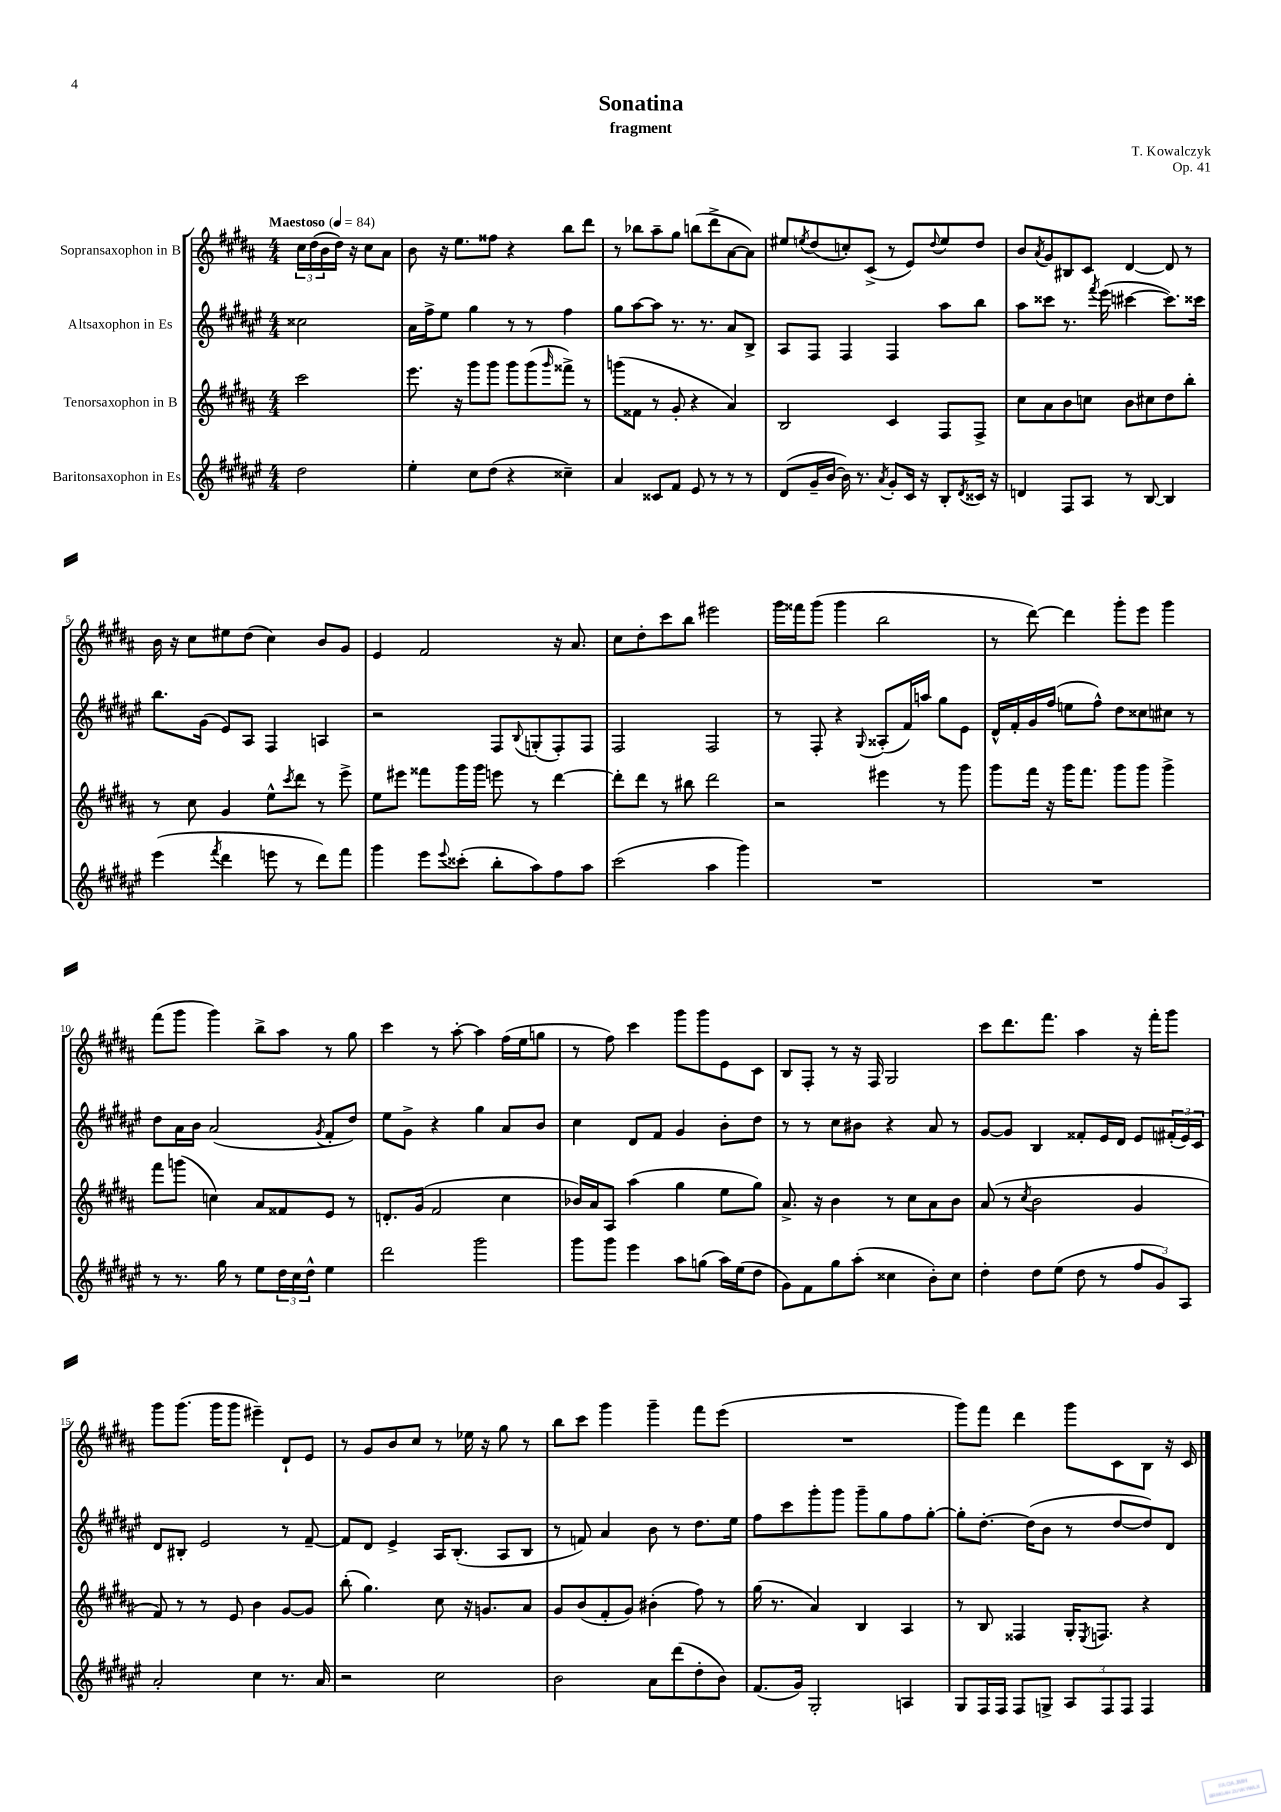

**kern	**kern	**kern	**kern
*staff4	*staff3	*staff2	*staff1
*clefG2	*clefG2	*clefG2	*clefG2
*k[f#c#g#d#a#e#]	*k[f#c#g#d#a#]	*k[f#c#g#d#a#e#]	*k[f#c#g#d#a#]
*M4/4	*M4/4	*M4/4	*M4/4
*MM84	*MM84	*MM84	*MM84
2dd#\	2ccc#\	2cc##\	24cc#\LL
.	.	.	(24dd#\
.	.	.	24b\
.	.	.	16dd#\JJ)
.	.	.	16r
.	.	.	8cc#\L
.	.	.	8a#\J
=	=	=	=
4ee#'\	8.eee\	16a#\LL	8b\
.	.	16ff#^\J	.
.	.	8ee#\J	16r
.	16r	.	8.ee\L
8cc#\L	8ggg#\L	4gg#\	.
(8dd#\J	8ggg#\J	.	8ff##\J
4r	8ggg#\L	8r	4r
.	(8ggg#\	8r	.
.	16qqggg#/	.	.
4cc##~\)	8fff##^\J)	4ff#\	8bb\L
.	8r	.	8ddd#\J
=	=	=	=
4a#/	(8ggg\L	8gg#\L	8r
.	8f##\J	[8aa#\	8bb-\L
8c##/L	8r	8aa#\]J	8aa#~\
8f#/J	8g#'/	8.r	8gg#\J
8e#/	4r	.	(8bb\L
.	.	8.r	.
8r	.	.	8ddd#^\
8r	4a#/)	8a#/L	[8a#\
8r	.	8B^/J	8a#\]J)
=	=	=	=
(8d#/L	2B/	8A#/L	8ee#/L
.	.	.	8qee/
16g#~/L	.	8F#/J	(8dd#/
[16b/JJ	.	.	.
16b\])	.	4F#/	8cc'/)
8.r	.	.	.
.	.	.	(8c#^/J
8qa#/	.	.	.
8g#'/L	4c#/	4F#/	8r
16c#/Jk	.	.	8e/L)
16r	.	.	.
.	.	.	8qqdd#/
8B'/L	8F#/L	8aa#\L	8ee/
8qd#/	.	.	.
16c##/Jk	8F#^/J	8bb\J	8dd#/J
16r	.	.	.
=	=	=	=
4d/	8cc#\L	8aa#\L	8b/L
.	.	.	8qa#/
.	8a#\	8ccc##\J	8g#/
8F#/L	8b\	8.r	8B#/
8A#/J	8cc\J	.	8c#/J
.	.	8qfff#/	.
.	.	(16eee#\	.
8r	8b\L	[4ccc#\	[4d#/
[8B/	8cc#\	.	.
4B/]	8dd#\	8.ccc#\]L)	8d#/]
.	8bb'\J	.	8r
.	.	16ccc##\Jk	.
=	=	=	=
(4eee#\	8r	8.bb\L	16b\
.	.	.	16r
.	8cc#\	.	8cc#\L
.	.	(16g#\Jk	.
8qfff#/	.	.	.
4ddd#\	4g#/	8e#/L)	8ee#\
.	.	8A#/J	(8dd#\J
8eee\	8ee^^\L	4F#/	4cc#\)
.	8qccc#/	.	.
8r	8ddd#\J	.	.
8ddd#\L)	8r	4A/	8b/L
8fff#\J	8eee^\	.	8g#/J
=	=	=	=
4ggg#\	8ee\L	2r	4e/
.	8eee#\J	.	.
8eee#\L	8fff##\L	.	2f#/
8qqeee#/	.	.	.
(8ccc##'\J	16ggg#\L	.	.
.	16ggg#\JJ	.	.
8bb'\L	8eee\	8F#/L	.
.	.	8qqB/	.
8aa#\)	8r	(8G'/	.
8ff#\	[4ddd#\	8F#'/)	16r
.	.	.	8.a#/
8aa#\J	.	8F#/J	.
=	=	=	=
(2ccc#\	8ddd#'\]L	2F#/	8cc#\L
.	8ddd#\J	.	8dd#'\
.	8r	.	8ccc#\
.	8bb#\	.	8bb\J
4aa#\	2ddd#\	2F#/	2eee#\
4ggg#\)	.	.	.
=	=	=	=
1r	2r	8r	16ggg#\LL
.	.	.	16fff##\J
.	.	8F#'/	(8ggg#\J
.	.	4r	4ggg#\
.	.	8qqG#/	.
.	4eee#\	(8A##'/L	2bb\
.	.	16f#/L)	.
.	.	16aa/JJ	.
.	8r	8gg#\L	.
.	8ggg#\	8e#\J	.
=	=	=	=
1r	8ggg#\L	16d#^^/LL	8r
.	.	16f#'/	.
.	16fff#\Jk	16g#/	[8ddd#\)
.	16r	(16ff#/JJ	.
.	16ggg#\LK	8ee\L	4ddd#\]
.	8.fff#\J	.	.
.	.	8ff#^^\J)	.
.	8ggg#\L	8dd#\L	8ggg#'\L
.	8ggg#\J	8cc##\	8eee\J
.	4ggg#^\	8cc#\J	4ggg#\
.	.	8r	.
=	=	=	=
8r	8fff#\L	8dd#\L	(8fff#\L
8.r	(8ggg\J	16a#\L	8ggg#\J
.	.	16b\JJ	.
.	4cc\)	(2a#/	4ggg#\)
16gg#\	.	.	.
8r	.	.	.
8ee#\L	8a#/L	.	8bb^\L
24dd#\L	8f##/	.	8aa#\J
24cc#\	.	.	.
24dd#^^\JJ	.	.	.
.	.	8qg#/	.
4ee#\	8e/J	8f#'/L	8r
.	8r	8dd#/J)	8gg#\
=	=	=	=
2ddd#\	8.d'/L	8ee#\L	4ccc#\
.	.	8g#^\J	.
.	(16g#/Jk	.	.
.	2f#/	4r	8r
.	.	.	[8aa#'\
2ggg#\	.	4gg#\	4aa#\]
.	4cc#\	8a#/L	(16ff#\LL
.	.	.	16ee\J
.	.	8b/J	8gg\J
=	=	=	=
8ggg#\L	16b-/LL)	4cc#\	8r
.	16a#/J	.	.
8ggg#\J	8A#/J	.	8ff#\)
4eee#\	(4aa#\	8d#/L	4ccc#\
.	.	8f#/J	.
8aa#\L	4gg#\	4g#/	8ggg#\L
(8gg\J	.	.	8ggg#\
16aa#\LL)	8ee\L	8b'\L	8e\
(16ee#\J	.	.	.
8dd#\J	8gg#\J)	8dd#\J	8c#\J
=	=	=	=
8g#\L)	8.a#^/	8r	8B/L
8f#\	.	8r	8F#'/J
.	16r	.	.
8gg#\	4b\	8cc#\L	8r
(8aa#'\J	.	8b#\J	16r
.	.	.	16F#/
4cc##\	8r	4r	2G#/
.	8cc#\L	.	.
8b'\L)	8a#\	8a#/	.
8cc##\J	8b\J	8r	.
=	=	=	=
4dd#'\	(8a#/	[8g#/L	8ccc#\L
.	8r	8g#/]J	8.ddd#\
.	8qcc#/	.	.
8dd#\L	2b\	4B/	.
.	.	.	8.fff#\J
(8ee#\J	.	.	.
8dd#\	.	8f##'/L	4aa#\
8r	.	16e#/L	.
.	.	16d#/JJ	.
12ff#/L	4g#/	8e#/L	16r
.	.	.	16fff#'\LK
12g#/)	.	.	.
.	.	(24f#'/L	8ggg#\J
12A#/J	.	24e#/)	.
.	.	24c#/JJ	.
=	=	=	=
2a#'/	8f#/)	8d#/L	8ggg#\L
.	8r	8B#'/J	(8.ggg#\J
.	8r	2e#/	.
.	.	.	16ggg#\LK
.	8e/	.	8ggg#\J
4cc#\	4b\	.	4eee#~\)
8.r	[8g#/L	8r	8d#`/L
.	8g#/]J	[8f#~/	8e/J
16a#/	.	.	.
=	=	=	=
2r	(8bb'\	8f#/]L	8r
.	4.gg#\)	8d#/J	8g#/L
.	.	4e#^/	8b/
.	.	.	8cc#/J
2cc#\	8cc#\	16A#/LK	8r
.	.	(8.B'/J	.
.	16r	.	16ee-\
.	8.g/L	.	16r
.	.	8A#/L	8gg#\
.	8a#/J	8B/J	8r
=	=	=	=
2b\	8g#/L	8r	8bb\L
.	(8b/	8f/)	8ccc#\J
.	8f#'/	4a#/	4ggg#\
.	8g#/J)	.	.
8a#\L	(4b#'\	8b\	4ggg#~\
(8ddd#\	.	8r	.
8dd#'\	8ff#\)	8.dd#\L	8fff#\L
8b\J)	8r	.	(8eee\J
.	.	16ee#\Jk	.
=	=	=	=
(8.f#/L	(16gg#\	8ff#\L	1r
.	8.r	.	.
.	.	8ccc#\	.
16g#/Jk)	.	.	.
2G#'/	4a#/)	8ggg#'\	.
.	.	8ggg#\J	.
.	4B/	8ggg#~\L	.
.	.	8gg#\	.
4A/	4A#/	8ff#\	.
.	.	[8gg#'\J	.
=	=	=	=
8G#/L	8r	8gg#'\]L	8ggg#\L)
16F#/L	8B/	[8.dd#'\J	8fff#\J
16F#/JJ	.	.	.
8F#/L	4F##/	.	4ddd#\
.	.	(16dd#\]LK	.
8G^/J	.	8b\J	.
12A#/L	16G#'/LK	8r	8ggg#\L
.	8qE/	.	.
.	8.F/J	.	.
12F#/	.	.	.
.	.	[8dd#/L	8c#\
12F#/J	.	.	.
4F#/	4r	8dd#/])	8B\J
.	.	8d#/J	16r
.	.	.	16c#/
==	==	==	==
*-	*-	*-	*-
